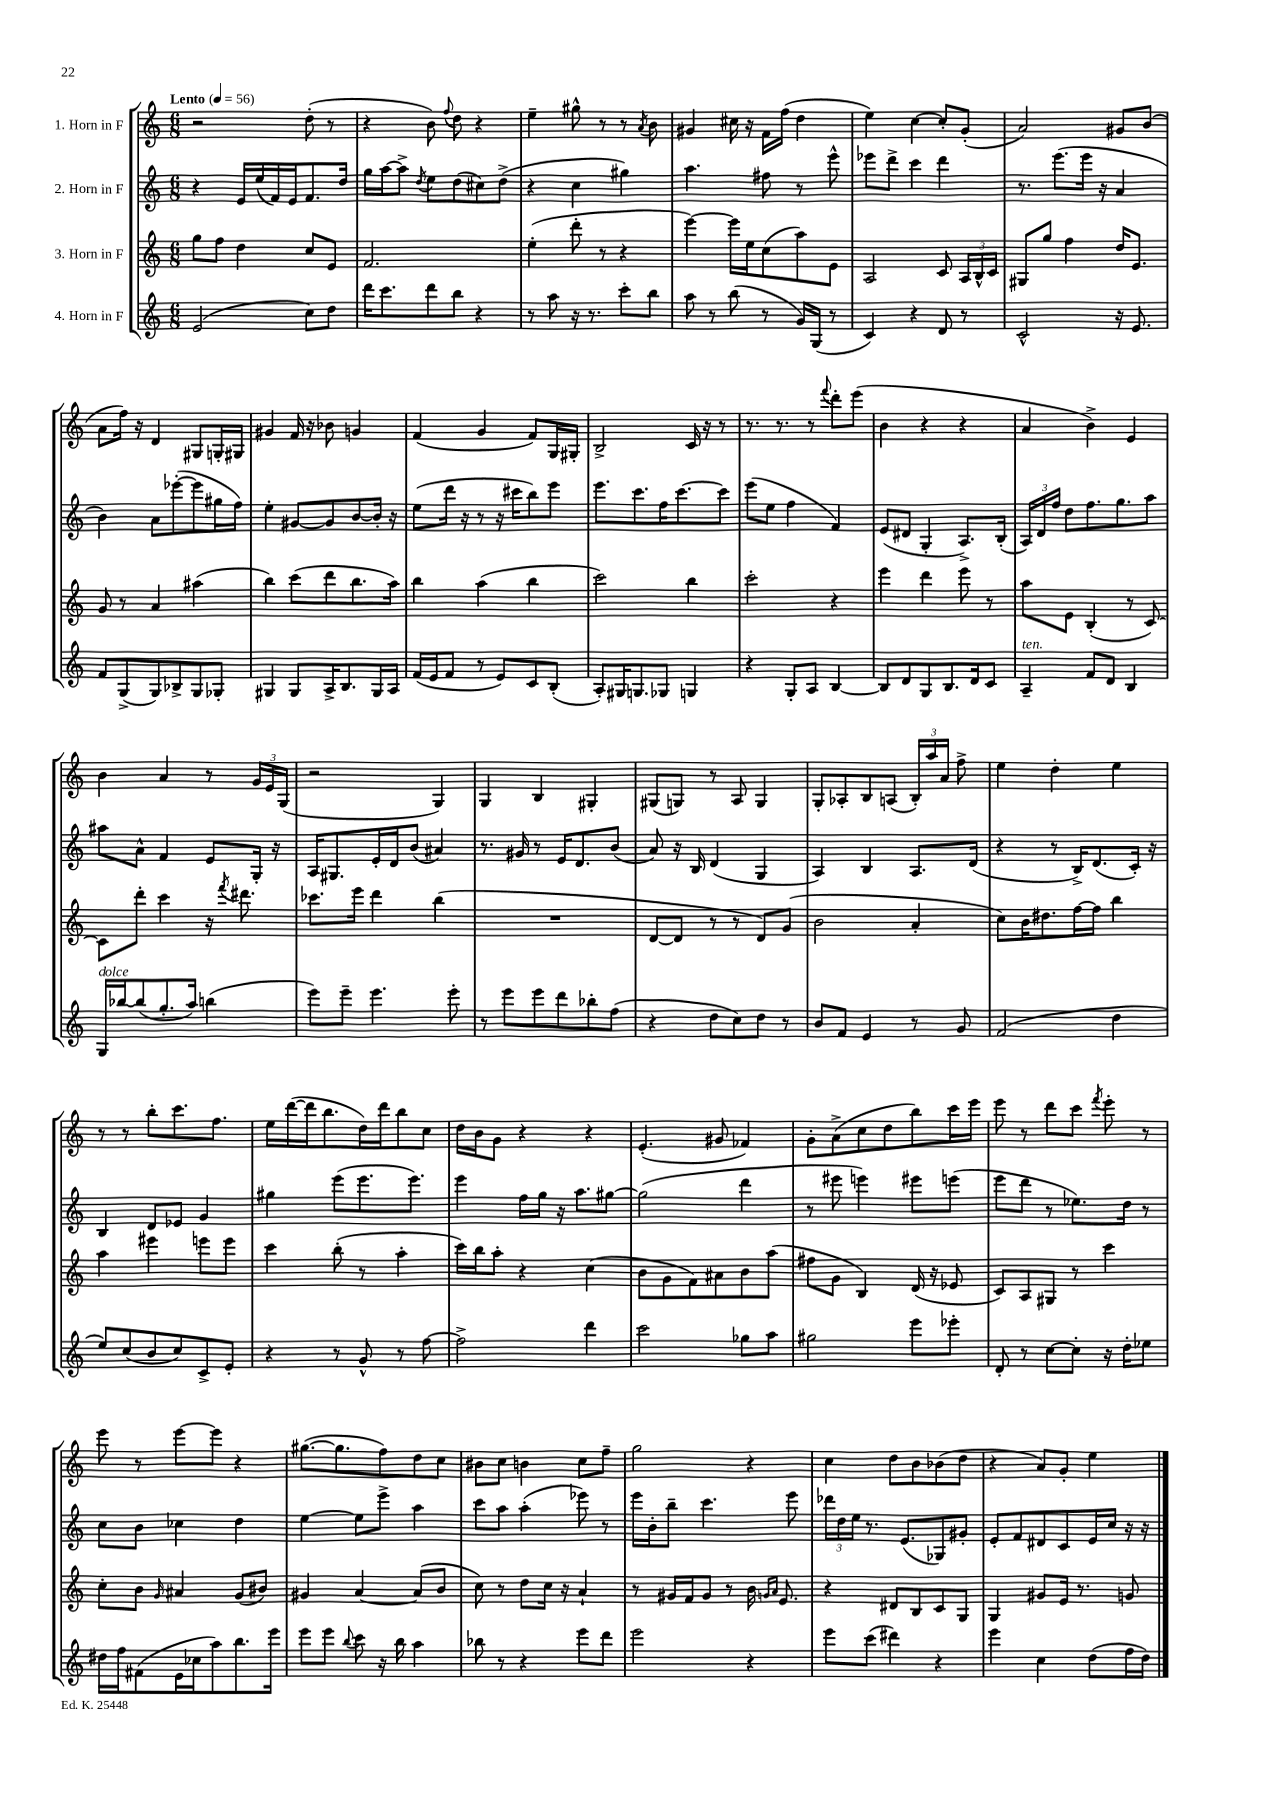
<<
\new StaffGroup <<
\new Staff = "s0" \with { instrumentName = "1. Horn in F" } {
    \clef treble \key c \major \numericTimeSignature \time 6/8 \tempo "Lento" 4 = 56
    \autoBeamOff r2 d''8-.( r8 |
    r4 b'8) \appoggiatura { f''8 } d''8 r4 |
    e''4-- gis''8-^ r8 r8 \acciaccatura { a'8 } b'8 |
    gis'4 cis''16 r16 f'16[ f''16]( d''4 |
    e''4) c''4~ c''8[-. g'8]-.( |
    a'2) gis'8[ b'8]( |
    a'8[ f''16]) r16 d'4 gis8[ g16-. gis16] |
    gis'4 f'16 r16 bes'8 g'4 |
    f'4( g'4 f'8[) g16 gis16]-. |
    b2-> c'16 r16 r8 |
    r8. r8. r8 \appoggiatura { f'''8 } d'''8[-. e'''8]( |
    b'4 r4 r4 |
    a'4 b'4->) e'4 |
    b'4 a'4 r8 \tuplet 3/2 { g'16[ e'16 g16]( } |
    r2 g4) |
    g4 b4 gis4-. |
    gis8[( g8]) r8 a8 g4 |
    g8[-. aes8-. b8 a8]( \tuplet 3/2 { b16[-.) a''16 a'16] } f''8-> |
    e''4 d''4-. e''4 |
    r8 r8 b''8[-. c'''8. f''8.] |
    e''16[ d'''16~( d'''16 b''8. d''16) d'''16 b''8 c''8] |
    d''16[ b'16 g'8] r4 r4 |
    e'4.-.( gis'8 fes'4) |
    g'8[-. a'8->( c''8 d''8 b''8) c'''16 e'''16] |
    e'''8 r8 d'''8[ c'''8] \acciaccatura { f'''8 } e'''8-. r8 |
    e'''8 r8 e'''8[~ e'''8] r4 |
    gis''8.[~( gis''8. f''8) d''8 c''8] |
    bis'8[ c''8] b'4 c''8[ f''8]-- |
    g''2 r4 |
    c''4 d''8[ b'8 bes'8( d''8] |
    r4 a'8[) g'8]-. e''4 \bar "|." |
}
\new Staff = "s1" \with { instrumentName = "2. Horn in F" } {
    \clef treble \key c \major \numericTimeSignature \time 6/8
    \autoBeamOff r4 e'16[ e''16( f'16) e'16 f'8. d''16] |
    g''16[ a''16~ a''8]-> \acciaccatura { d''8 } e''8[ d''8( cis''8) d''8]->( |
    r4 c''4 gis''4) |
    a''4. fis''8 r8 e'''8-^ |
    ees'''8[ d'''8]-> c'''4 d'''4 |
    r8. e'''8.[( e'''16] r16 a'4 |
    b'4) a'8[ ees'''8~-.( ees'''8 gis''16 f''16]) |
    e''4-. gis'8[~ gis'8 b'8~ b'16]-. r16 |
    e''8[( d'''16] r16 r8 r16 cis'''16[ b''8) e'''8] |
    e'''8.[ c'''8. f''16 c'''8.~ c'''8] |
    e'''8[( e''8] f''4 f'4) |
    e'8[( dis'8] g4-. a8.[->) b16]-.( |
    \tuplet 3/2 { a16[) d'16 f''16] } d''8[ f''8. g''8. a''8] |
    ais''8[ a'8]-^ f'4 e'8[ g16]-. r16 |
    a16[ gis8. e'16-. d'16 b'8]( ais'4) |
    r8. gis'16 r8 e'16[ d'8. b'8]( |
    a'8) r16 b16 d'4( g4 |
    a4) b4 a8.[ d'16]( |
    r4 r8 b16[->) d'8.( c'16]-.) r16 |
    b4 d'8[ ees'8] g'4 |
    gis''4 e'''8[( e'''8. e'''8.]) |
    e'''4 f''16[ g''16] r16 a''8.[ gis''8]~ |
    gis''2( d'''4 |
    r8 eis'''8 e'''4) eis'''8[ e'''8]( |
    e'''8[ d'''8] r8 ees''8.[) d''16] r8 |
    c''8[ b'8] ces''4 d''4 |
    e''4~ e''8[ e'''8]-> a''4 |
    c'''8[ a''8] a''4-.( ees'''8) r8 |
    e'''16[ b'16-. b''8]-- c'''4. e'''8 |
    \tuplet 3/2 { des'''16[ d''16 e''16] } r8. e'8.[( ges8) gis'8]-. |
    e'8[-. f'8 dis'8 c'8 e'16 c''16] r16 r16 \bar "|." |
}
\new Staff = "s2" \with { instrumentName = "3. Horn in F" } {
    \clef treble \key c \major \numericTimeSignature \time 6/8
    \autoBeamOff g''8[ f''8] d''4 c''8[ e'8] |
    f'2. |
    e''4-.( d'''8-. r8 r4 |
    e'''4~) e'''16[ e''16 c''8( a''8) e'8] |
    a2 c'8 \tuplet 3/2 { a16[ b16-^ c'16] } |
    gis8[ g''8] f''4 d''16[ e'8.] |
    g'8 r8 a'4 ais''4( |
    b''4) c'''8[( d'''8 b''8. a''16]) |
    b''4 a''4( b''4 |
    c'''2) b''4 |
    c'''2-. r4 |
    e'''4 d'''4 e'''8 r8 |
    a''8[ e'8] b4-.( r8 c'8~) |
    c'8[ d'''8]-. c'''4 r16 \acciaccatura { f'''8 } dis'''8. |
    ces'''8.[ e'''16] d'''4 b''4( |
    R2. |
    d'8[~ d'8] r8 r8 d'8[) g'8]( |
    b'2 a'4-. |
    c''8[) b'16 dis''8. f''16~ f''16] b''4 |
    a''4 eis'''4 e'''8[ e'''8] |
    c'''4 b''8-.( r8 a''4-. |
    c'''16[) b''16 a''8]-. r4 c''4( |
    b'8[ g'8 f'8) ais'8 b'8 a''8]( |
    fis''8[ g'8] b4) d'16( r16 ees'8 |
    c'8[) a8 gis8] r8 c'''4 |
    c''8[-. b'8] \grace { g'16 } ais'4 g'8[( bis'8]) |
    gis'4 a'4~ a'8[( b'8] |
    c''8) r8 d''8[ c''16] r16 a'4-! |
    r8 gis'16[ f'16 gis'8] r8 b'16 \grace { g'16[ a'16] } e'8. |
    r4 dis'8[ b8 c'8 g8] |
    g4 gis'8[ e'16] r8. g'8 \bar "|." |
}
\new Staff = "s3" \with { instrumentName = "4. Horn in F" } {
    \clef treble \key c \major \numericTimeSignature \time 6/8
    \autoBeamOff e'2( c''8[) d''8] |
    d'''16[ c'''8. d'''8 b''8] r4 |
    r8 a''8 r16 r8. c'''8[-. b''8] |
    a''8 r8 b''8( r8 g'16[) g16]( r8 |
    c'4) r4 d'8 r8 |
    c'2-^ r16 e'8. |
    f'8[ g8->( g8) bes8-> g8 ges8]-. |
    gis4 gis8[ a16-> b8. gis16 a16] |
    f'16[( e'16 f'8] r8 e'8[) c'8 b8]-.( |
    a8[-.) gis16 g8. ges8] g4 |
    r4 g8[-. a8] b4~ |
    b8[ d'8 g8 b8. d'16 c'8] |
    a4--^\markup { \italic "ten." } f'8[ d'8] b4 |
    g16[^\markup { \italic "dolce" } bes''16~ bes''8( g''8.-. a''16]) b''4( |
    e'''8[) e'''8]-- e'''4. e'''8-. |
    r8 e'''8[ e'''8 d'''8 bes''8-. f''8]( |
    r4 d''8[ c''8) d''8] r8 |
    b'8[ f'8] e'4 r8 g'8 |
    f'2( d''4 |
    e''8[) c''8( b'8 c''8) c'8-> e'8]-. |
    r4 r8 g'8-^ r8 f''8~ |
    f''2-> d'''4 |
    c'''2 ges''8[ a''8] |
    gis''2 e'''8[ ees'''8]-. |
    d'8-. r8 c''8[~ c''8]-. r16 d''16[-. ees''8] |
    dis''16[ f''16 fis'8( e'16 ces''16 a''8) b''8. e'''16] |
    e'''8[ e'''8] \appoggiatura { b''8 } c'''8 r16 b''16 a''4 |
    bes''8 r8 r4 e'''8[ d'''8] |
    e'''2 r4 |
    e'''8[ c'''8]( dis'''4) r4 |
    e'''4 c''4 d''8[( f''16 d''16]) \bar "|." |
}
>>
>>
\layout { \context { \Score \remove "Bar_number_engraver" } }
